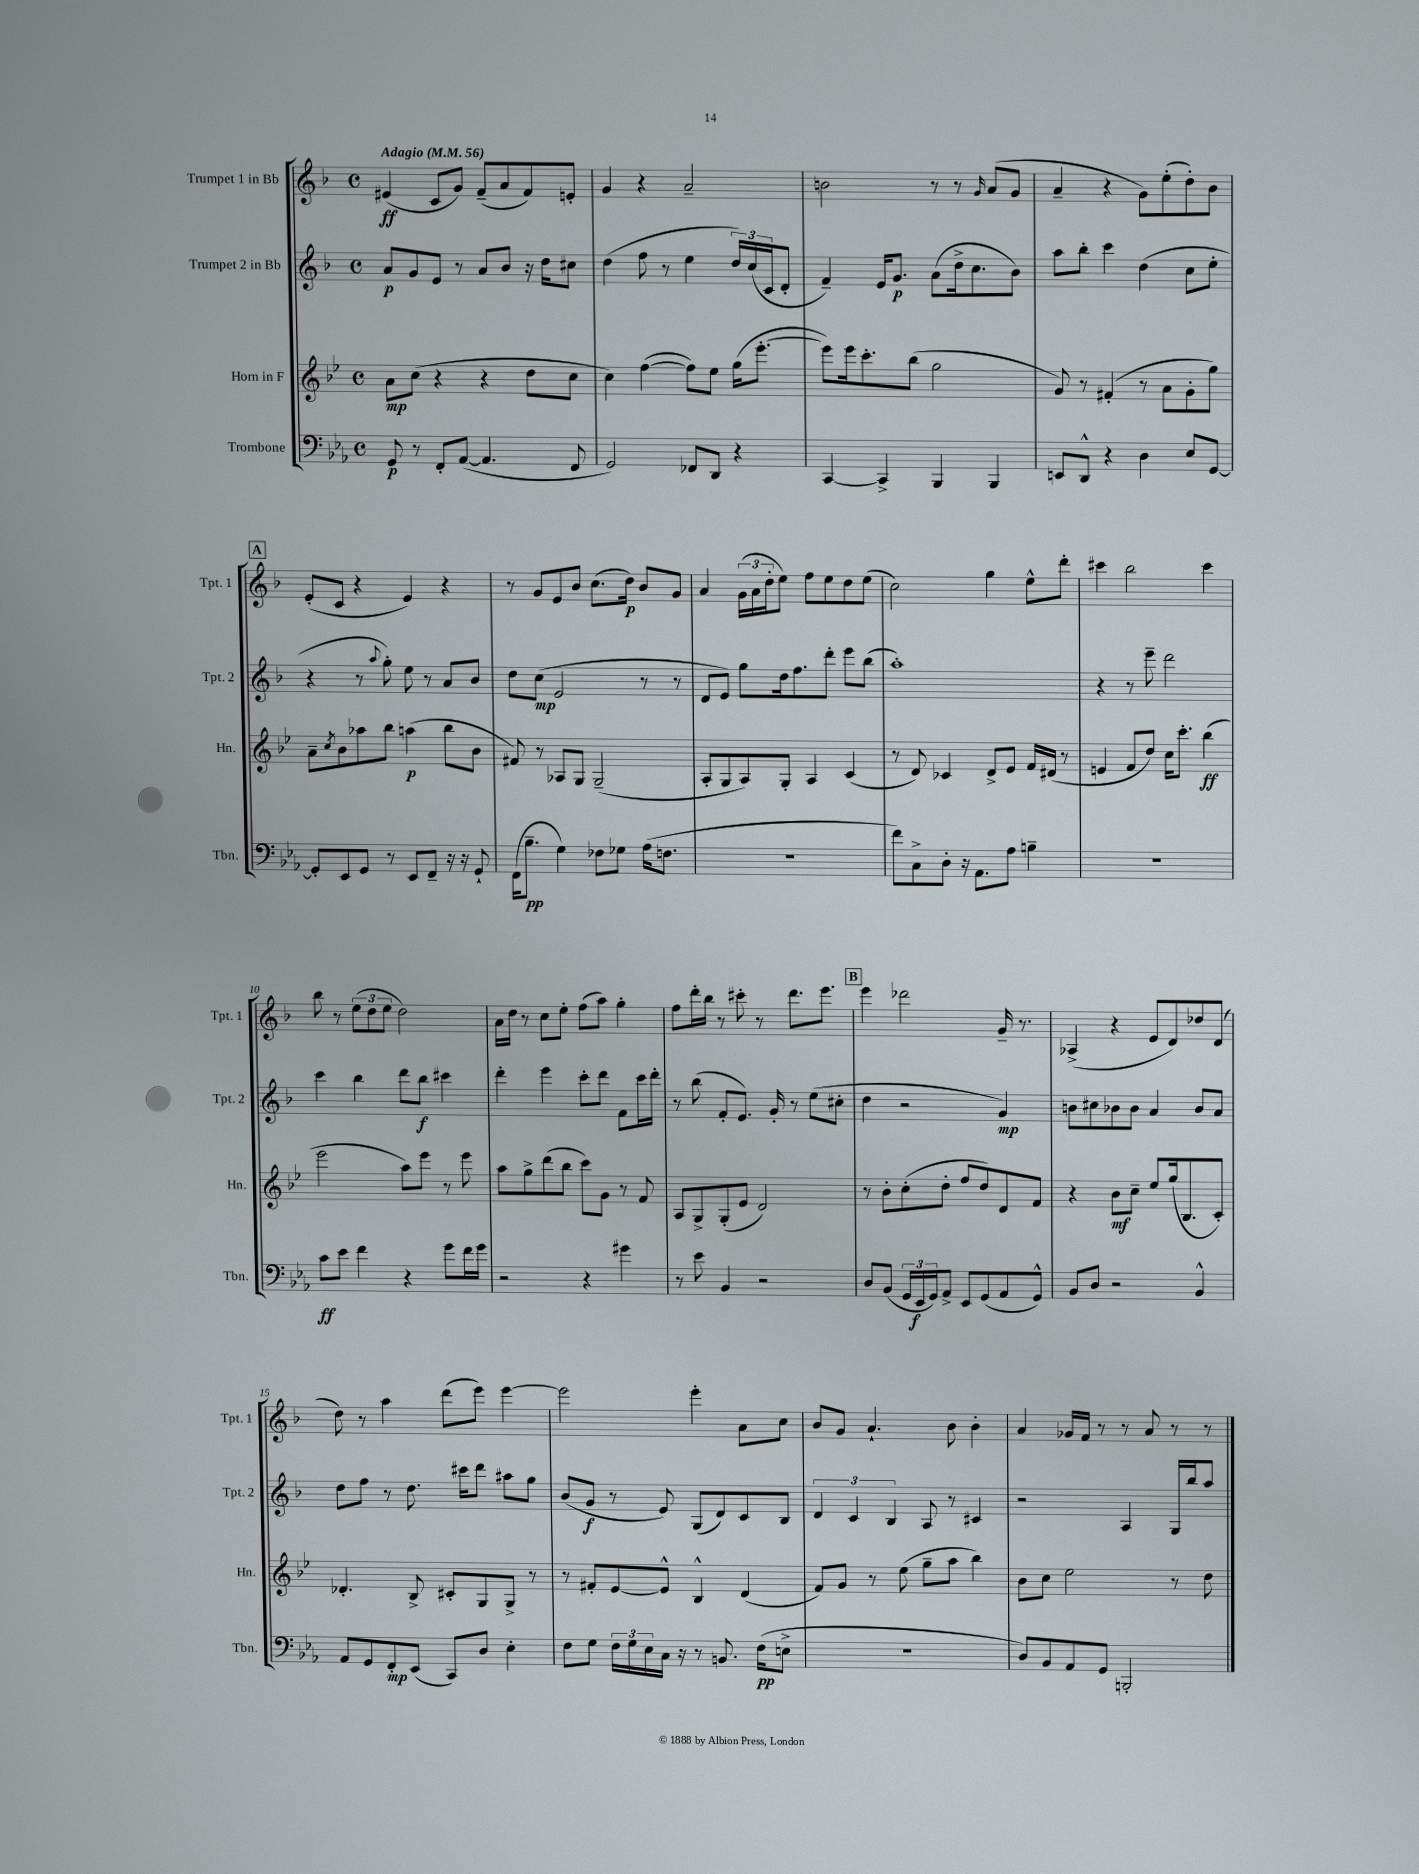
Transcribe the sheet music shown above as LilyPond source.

<<
\new StaffGroup <<
\new Staff = "s0" \with { instrumentName = "Trumpet 1 in Bb" shortInstrumentName = "Tpt. 1" } {
    \clef treble \key f \major \defaultTimeSignature \time 4/4 \tempo "Adagio" 4 = 56
    eis'4\ff( c'8 g'8) f'8--( a'8 f'8) e'8-. |
    g'4 r4 a'2-- |
    b'2 r8 r8 \grace { g'16 } a'8( g'8 |
    a'4-- r4 g'8) e''8-.( d''8-.) bes'8 |
    \mark \markup { \box "A" } e'8-.( c'8 r4 e'4) r4 |
    r8 g'8 e'8 bes'8 c''8.( d''16\p) bes'8 g'8 |
    a'4 \tuplet 3/2 { g'16( a'16 d''16-. } e''8) f''8 e''8 d''8 e''8( |
    c''2) g''4 e''8-^ d'''8-. |
    cis'''4 bes''2 cis'''4 |
    bes''8 r8 \tuplet 3/2 { e''8( d''8 e''8 } d''2) |
    a'16 d''16 r8 c''8 e''8-. f''8( a''8) g''4-. |
    f''8 d'''16-. bes''16 r8 cis'''8-. r8 d'''8. e'''8. |
    \mark \markup { \box "B" } e'''4 des'''2 g'16-- r8. |
    aes4->( r4 e'8 d'8) des''8 d'8( |
    d''8) r8 a''4 d'''8( e'''8) e'''4~ |
    e'''2 e'''4-. a'8 c''8 |
    bes'8 g'8 a'4.-! bes'8 bes'4-. |
    a'4 ges'16 f'16 r8 r8 a'8 r8 r8 \bar "|." |
}
\new Staff = "s1" \with { instrumentName = "Trumpet 2 in Bb" shortInstrumentName = "Tpt. 2" } {
    \clef treble \key f \major \defaultTimeSignature \time 4/4
    a'8\p g'8 e'8 r8 a'8 bes'8 r16 d''16 cis''8 |
    d''4( f''8 r8 e''4 \tuplet 3/2 { d''16) c''16( c'16 } d'8-. |
    f'4--) e'16 g'8.\p a'8( d''16-> c''8. bes'8) |
    a''8 bes''8-. c'''4 d''4( c''8 e''8-. |
    \mark \markup { \box "A" } r4 r8 \appoggiatura { a''8 } g''8-.) e''8 r8 a'8 bes'8 |
    d''8 c''8\mp( e'2 r8 r8 |
    d'8 e'8) g''8 d''16 f''8. d'''8-. e'''8 bes''8( |
    a''1-.) |
    r4 r8 e'''8-- d'''2 |
    c'''4 bes''4 d'''8 bes''8\f cis'''4 |
    d'''4-. e'''4 c'''8-. d'''8 f'8 c'''16 d'''16-. |
    r8 bes''8( f'8-. e'8.) g'16-. r8 e''8( cis''8-. |
    \mark \markup { \box "B" } d''4 r2 g'4\mp) |
    b'8 cis''8 bes'8 bes'8 a'4 bes'8 a'8 |
    d''8 f''8 r8 d''8. cis'''16 d'''8 ais''8 g''8 |
    bes'8( g'8\f r8 e'8) g8( d'8) c'8 bes8 |
    \tuplet 3/2 { d'4 c'4 bes4 } a8 r8 cis'4 |
    r2 a4 g16 bes''16 a''8 \bar "|." |
}
\new Staff = "s2" \with { instrumentName = "Horn in F" shortInstrumentName = "Hn." } {
    \clef treble \key bes \major \defaultTimeSignature \time 4/4
    a'8\mp c''8( r4 r4 d''8 c''8 |
    c''4) f''4~( f''8) ees''8 g''16( ees'''8.~-. |
    ees'''8) ees'''16 c'''8.-. bes''8( g''2 |
    g'8) r8 fis'4-.( r8 a'8 g'8-. g''8) |
    \mark \markup { \box "A" } a'8-- \acciaccatura { c''8 } bes'8 aes''8 bes''8 a''4\p( bes''8 bes'8 |
    fis'8) r8 aes8 g8 g2--( |
    a8-. g8 a8) g8-. a4 c'4( |
    r8 d'8) ces'4 d'8-> ees'8 f'16 dis'16( r8 |
    e'4 f'8 d''8) c''16 c'''8.-. bes''4\ff( |
    ees'''2 a''8) ees'''8 r8 ees'''8 |
    a''8 g''8-> d'''8( bes''8 c'''8) g'8 r8 f'8 |
    a8 g8-> g8-.( ees'8 d'2) |
    \mark \markup { \box "B" } r8 bes'8-. c''8-.( d''8-. f''8 d''8) d'8 f'8 |
    r4 bes'8\mf c''8-- ees''8 g''16( bes8. c'8-.) |
    des'4.-. bes8-> cis'8-. g8 g8-> r8 |
    r8 fis'8-. ees'8~ ees'8-^ bes4-^ d'4( |
    f'8) g'8 r8 ees''8( g''8-- a''8 bes''4) |
    bes'8 c''8 ees''2 r8 d''8 \bar "|." |
}
\new Staff = "s3" \with { instrumentName = "Trombone" shortInstrumentName = "Tbn." } {
    \clef bass \key ees \major \defaultTimeSignature \time 4/4
    g,8\p r8 f,8-. aes,8~( aes,4. f,8 |
    g,2) fes,8 d,8 r4 |
    c,4~ c,4-> bes,,4 bes,,4 |
    e,8 d,8-^ r4 d4 ees8 g,8~ |
    \mark \markup { \box "A" } g,8-. ees,8 g,8 r8 ees,8 f,8-- r16 r16 g,8-! |
    f,16( bes8.--\pp g4) fes8 ges8 aes16( f8. |
    R1 |
    f'8) c8-> d8-. r16 aes,8. aes8 b4-- |
    R1 |
    c'8\ff ees'8 f'4 r4 g'8 f'16 g'16 |
    r2 r4 gis'4 |
    r8 ees'8 bes,4 r2 |
    \mark \markup { \box "B" } d8 bes,8( \tuplet 3/2 { g,16 ees,16\f g,16) } aes,8-> ees,8 g,8( aes,8 g,8-^) |
    bes,8 d8 r2 bes,4-^ |
    aes,8 g,8 f,8-.\mp ees,8( c,8) d8 ees4-. |
    f8 g8 \tuplet 3/2 { f16 g16 ees16 } c16 r16 r8 b,8. f16\pp( e8-> |
    R1 |
    d8) bes,8 aes,8 g,8 b,,2-. \bar "|." |
}
>>
>>
